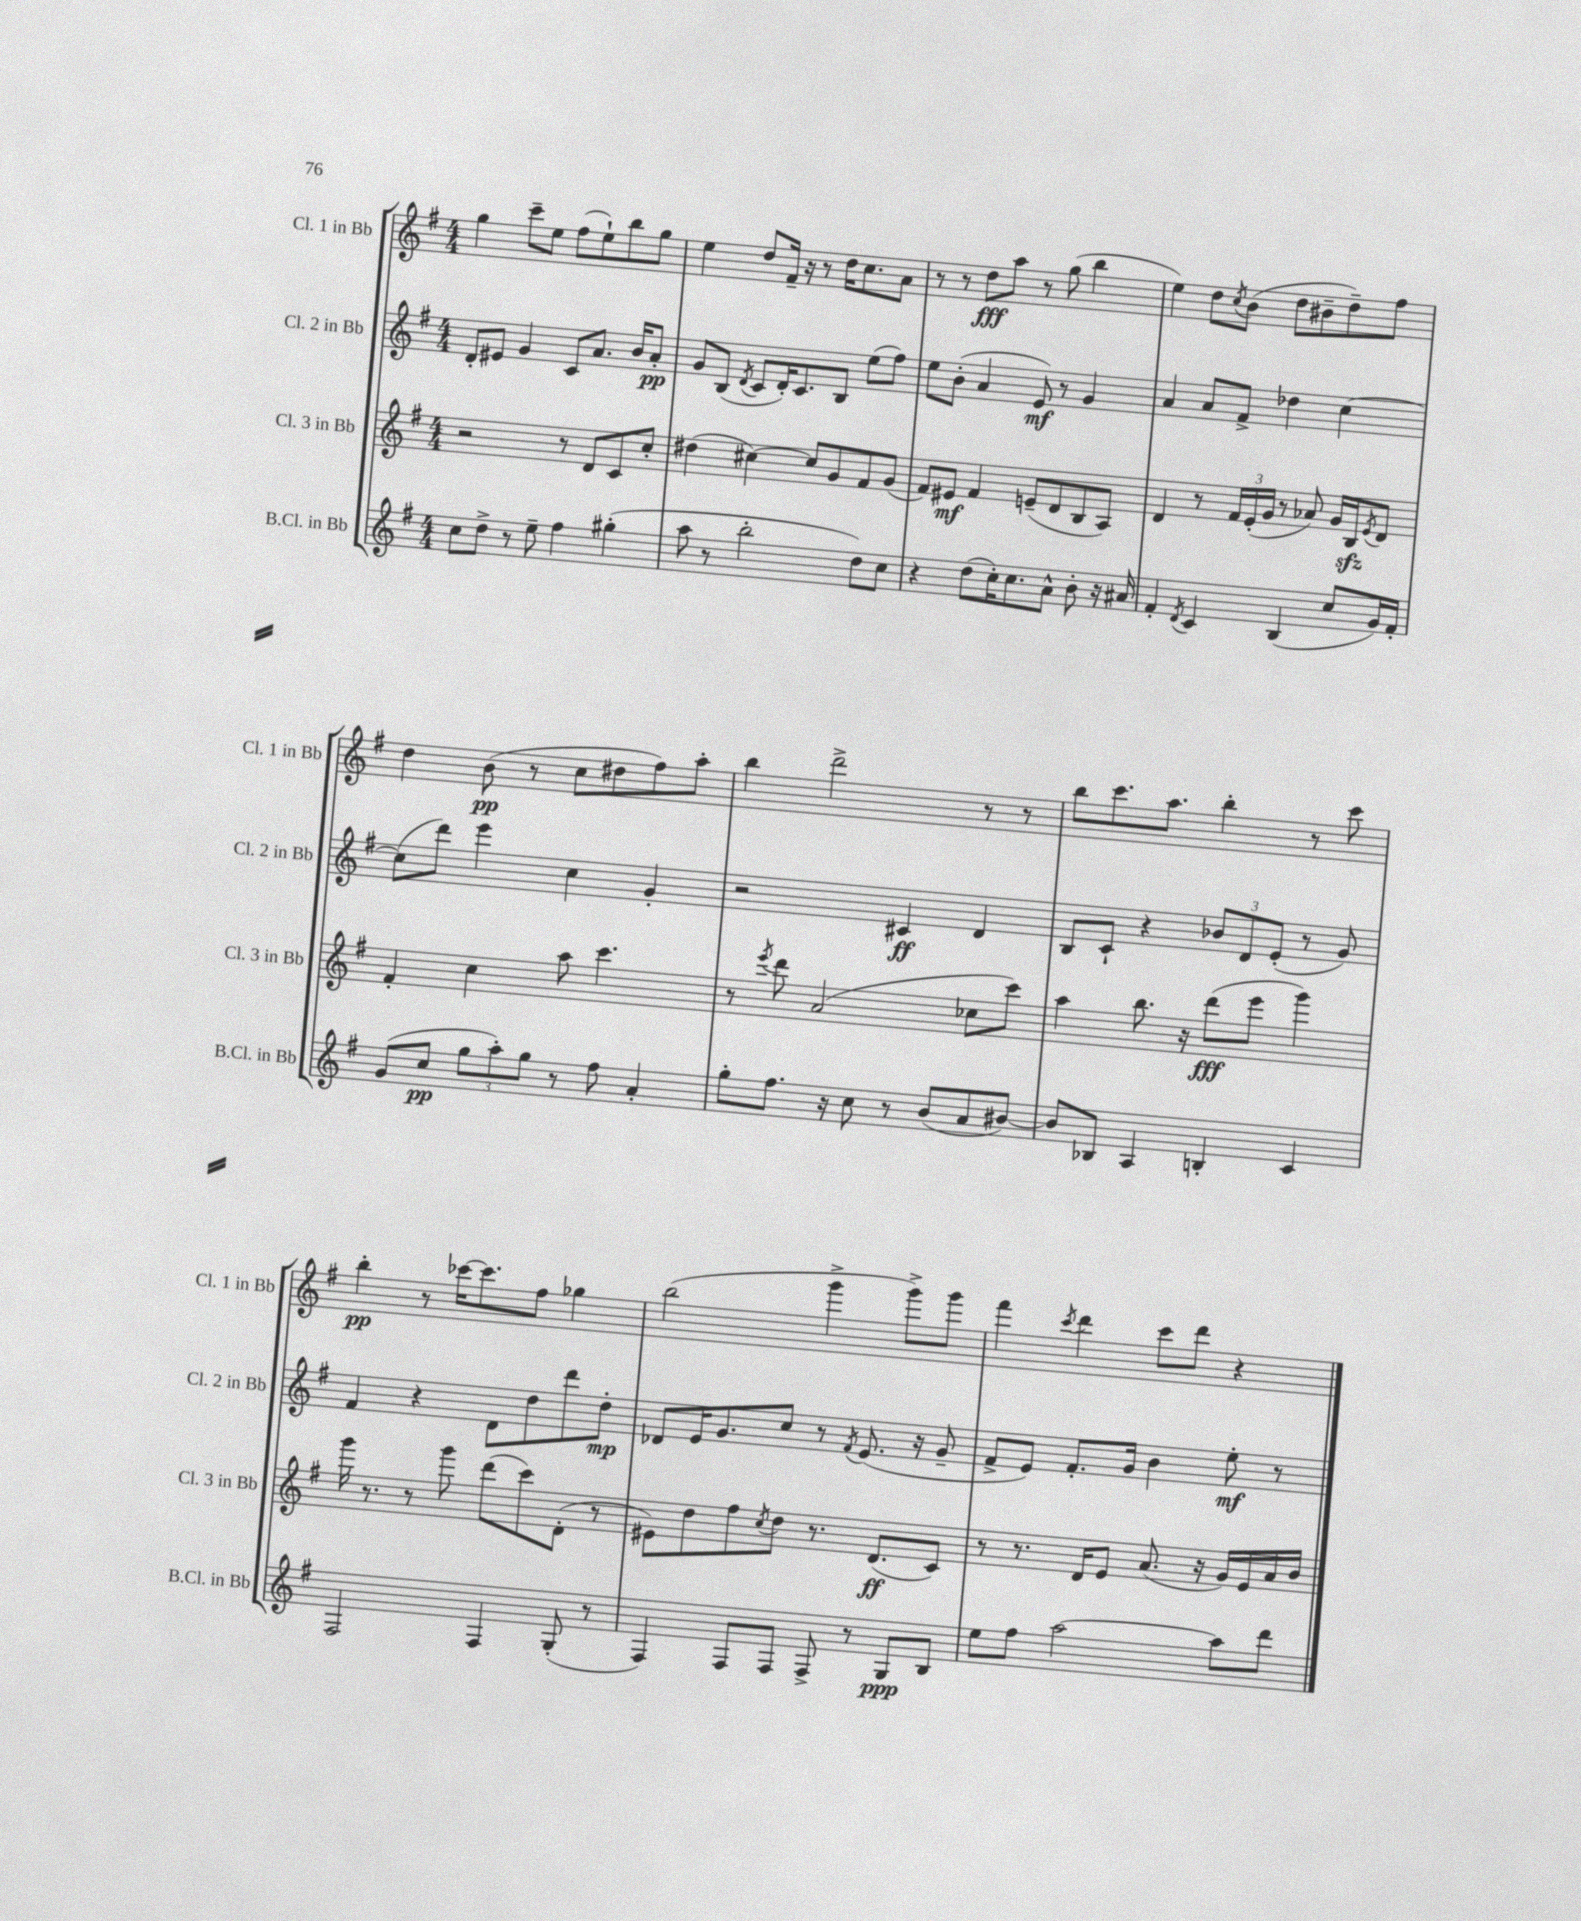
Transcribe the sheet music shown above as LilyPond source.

<<
\new StaffGroup <<
\new Staff = "s0" \with { instrumentName = "Cl. 1 in Bb" shortInstrumentName = "Cl. 1 in Bb" } {
    \clef treble \key g \major \numericTimeSignature \time 4/4
    g''4 c'''8-- e''8 fis''8( e''8-!) b''8 g''8 |
    e''4 d''8 fis'16-- r16 r8 d''16 c''8. a'8 |
    r8 r8 d''8\fff a''8 r8 g''8( b''4 |
    e''4) d''8 \acciaccatura { c''8 } b'8( d''8 bis'8-- d''8--) fis''8 |
    d''4 b'8\pp( r8 c''8 dis''8 fis''8) a''8-. |
    b''4 d'''2-> r8 r8 |
    b''8 c'''8. a''8. b''4-. r8 c'''8 |
    b''4-.\pp r8 ces'''16~ ces'''8. fis''8 ges''4 |
    b''2( g'''4-> g'''8->) g'''8 |
    fis'''4 \acciaccatura { c'''8 } d'''4 c'''8 d'''8 r4 \bar "|." |
}
\new Staff = "s1" \with { instrumentName = "Cl. 2 in Bb" shortInstrumentName = "Cl. 2 in Bb" } {
    \clef treble \key g \major \numericTimeSignature \time 4/4
    d'8-. eis'8 g'4 c'8 a'8. b'16 a'8-.\pp |
    g'8 b8( \acciaccatura { d'8 } c'8 d'16-.) c'8. b8 e''8( fis''8) |
    e''8 b'8-.( a'4 e'8\mf) r8 g'4 |
    a'4 a'8 fis'8-> des''4 c''4~ |
    c''8( d'''8) e'''4 c''4 g'4-. |
    r2 cis'4\ff d'4 |
    b8 c'8-! r4 \tuplet 3/2 { bes'8 d'8 e'8-.( } r8 g'8) |
    fis'4 r4 d'8 d''8 d'''8 d''8-.\mp |
    des'8 e'16 g'8. c''8 r8 \acciaccatura { fis'8 } e'8.( r16 g'8-- |
    fis'8-> e'8) fis'8.-. g'16 b'4 e''8-.\mf r8 \bar "|." |
}
\new Staff = "s2" \with { instrumentName = "Cl. 3 in Bb" shortInstrumentName = "Cl. 3 in Bb" } {
    \clef treble \key g \major \numericTimeSignature \time 4/4
    r2 r8 d'8 c'8 c''8-. |
    dis''4( cis''4~) cis''8 g'8 fis'8 g'8( |
    fis'8) eis'8\mf fis'4 e'8--( d'8 b8 a8) |
    d'4 r8 \tuplet 3/2 { fis'16 e'16-.( g'16 } r8 aes'8) g'16 b16\sfz \acciaccatura { e'8 } d'8 |
    fis'4-. c''4 a''8 c'''4. |
    r8 \acciaccatura { e'''8 } d'''8 a'2( ces''8 c'''8) |
    a''4 b''8. r16 d'''8\fff( e'''8 g'''4) |
    g'''16 r8. r8 g'''8 d'''8( c'''8) d'8-.( r8 |
    eis'8) d''8 fis''8 \acciaccatura { c''8 } d''8 r8. d'8.\ff( c'8) |
    r8 r8. d'16 e'8 a'8.( r16 g'16) e'16 a'16 b'16 \bar "|." |
}
\new Staff = "s3" \with { instrumentName = "B.Cl. in Bb" shortInstrumentName = "B.Cl. in Bb" } {
    \clef treble \key g \major \numericTimeSignature \time 4/4
    c''8 d''8-> r8 e''8-- fis''4 gis''4-.( |
    a''8 r8 b''2-. d''8) c''8 |
    r4 d''8( c''16-.) c''8. a'8-^ b'8-. r16 ais'16 |
    fis'4-. \acciaccatura { d'8 } c'4 b4( c''8 g'16) fis'16-. |
    g'8( c''8\pp \tuplet 3/2 { g''8 a''8-.) g''8 } r8 fis''8 a'4-. |
    g''8-. fis''8. r16 c''8 r8 b'8( a'8 bis'8~) |
    bis'8 bes8 a4 b4-. c'4 |
    fis2 fis4 g8-.( r8 |
    fis4) fis8 fis8 fis8-> r8 g8\ppp b8 |
    e''8 fis''8 a''2~ a''8 d'''8 \bar "|." |
}
>>
>>
\layout { \context { \Score \remove "Bar_number_engraver" } }
